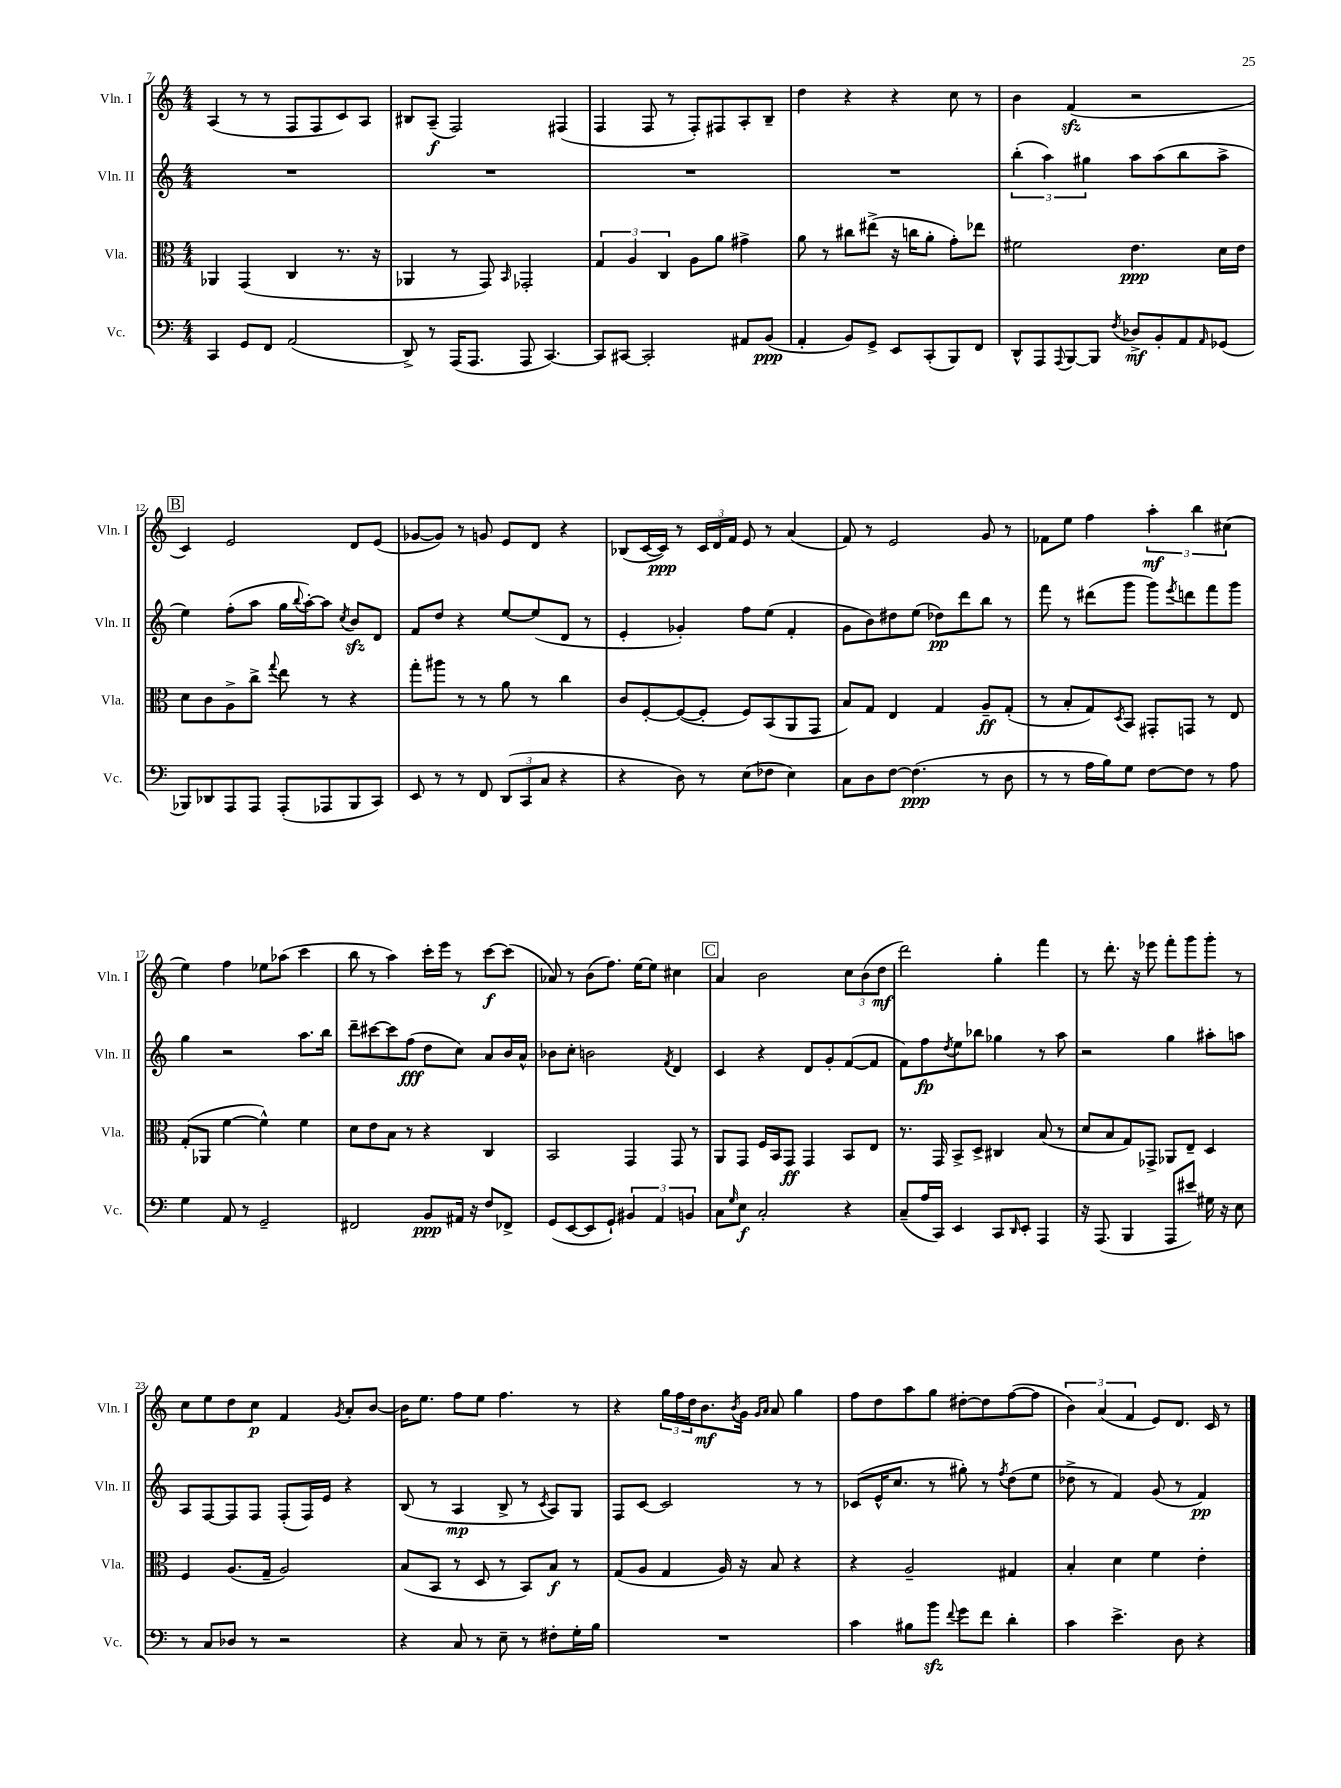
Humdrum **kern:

**kern	**kern	**kern	**kern
*staff4	*staff3	*staff2	*staff1
*clefF4	*clefC3	*clefG2	*clefG2
*k[]	*k[]	*k[]	*k[]
*M4/4	*M4/4	*M4/4	*M4/4
4CC	4AA-	1r	(4A
8GG	(4GG	.	8r
8FF	.	.	8r
(2AA	4C	.	8F
.	.	.	8F
.	8.r	.	8c)
.	.	.	8A
.	16r	.	.
=	=	=	=
8DD^)	4AA-	1r	8B#
8r	.	.	(8A~
(16AAA	8r	.	2F)
8.AAA	.	.	.
.	8GG)	.	.
.	16qqBB	.	.
8AAA	2GG-'	.	.
[4.CC)	.	.	.
.	.	.	(4F#
=	=	=	=
8CC]	6G	1r	4F
[8CC#	.	.	.
.	6A	.	.
2CC#']	.	.	8F
.	6C	.	.
.	.	.	8r
.	8A	.	8F')
.	8a	.	8F#
8AA#	4g#^	.	8A'
(8BB	.	.	8B~
=	=	=	=
4AA'	8a	1r	4dd
.	8r	.	.
8BB)	8cc#	.	4r
8GG^	(8ee#^	.	.
8EE	16r	.	4r
.	16cc	.	.
(8CC'	8a'	.	.
8BBB)	8g')	.	8cc
8FF	8ee-	.	8r
=	=	=	=
8DD^^	2f#	(6bb'	4b
8AAA	.	.	.
.	.	6aa)	.
8qqAAA	.	.	.
[8BBB	.	.	(4f
.	.	6gg#	.
8BBB]	.	.	.
8qF	.	.	.
8D-^	4.e	8aa	2r
8BB'	.	(8aa	.
8AA	.	8bb	.
16qqAA	.	.	.
(8GG-	16d	8aa^	.
.	16e	.	.
=	=	=	=
8BBB-)	8d	4ee)	4c)
8DD-	8c	.	.
8AAA	8A^	(8ff'	2e
8AAA	8cc^	8aa	.
.	8qqgg	.	.
(8AAA'	8ee	16gg	.
.	.	8qqbb	.
.	.	[16aa')	.
8AAA-	8r	8aa]	.
.	.	8qcc	.
8BBB-	4r	8b	8d
8CC)	.	8d	(8e
=	=	=	=
8EE	8gg'	8f	[8g-
8r	8aa#	8dd	8g-])
8r	8r	4r	8r
8FF	8r	.	8g
(12DD	8a	[8ee	8e
12CC	.	.	.
.	8r	(8ee]	8d
12C	.	.	.
4r	4cc	8d	4r
.	.	8r	.
=	=	=	=
4r	8c	4e'	(8B-
.	[8F'	.	[16c
.	.	.	16c])
8D)	(8F_	4g-')	8r
8r	8F']	.	24c
.	.	.	24d
.	.	.	24f
(8E	8F)	8ff	8e
8F-	(8BB	(8ee	8r
4E)	8AA	4f'	(4a
.	8GG	.	.
=	=	=	=
8C	8B)	8g	8f)
8D	8G	8b)	8r
[8F	4E	8dd#	2e
(4.F]	.	(8ee	.
.	4G	8dd-)	.
.	.	8ddd	.
8r	8A~	8bb	8g
8D	(8G'	8r	8r
=	=	=	=
8r	8r	8fff	8f-
8r	8B'	8r	8ee
16A	8G)	(8ddd#	4ff
16B)	.	.	.
.	8qD	.	.
8G	8BB	8ggg	.
[8F	8GG#'	8ggg)	6aa'
.	.	8qeee	.
8F]	8GG	8ddd	.
.	.	.	6bb
8r	8r	8fff	.
.	.	.	(6cc#
8A	8E	8ggg	.
=	=	=	=
4G	(8G'	4gg	4ee)
.	8AA-	.	.
8AA	[4f	2r	4ff
8r	.	.	.
2GG~	4f^^])	.	8ee-
.	.	.	(8aa-
.	4f	8.aa	4ccc
.	.	16bb	.
=	=	=	=
2FF#	8d	8ddd~	8bb
.	8e	[8ccc#	8r
.	8B	8ccc#]	4aa)
.	8r	(8ff	.
8BB	4r	8dd	16ccc'
.	.	.	16eee
16AA#	.	8cc)	8r
16r	.	.	.
8F	4C	8a	[8ccc
8FF-^	.	16b	(8ccc]
.	.	16a^^	.
=	=	=	=
(8GG	2BB	8b-	8a-)
[8EE	.	8cc'	8r
8EE]	.	2b	(8b
8GG`)	.	.	8.ff)
6BB#	4GG	.	.
.	.	.	[16ee
.	.	.	8ee]
6AA	.	.	.
.	.	8qf	.
.	8GG	4d	4cc#
6BB	.	.	.
.	8r	.	.
=	=	=	=
8C	8AA	4c	4a
16qqG	.	.	.
8E	8GG	.	.
2C'	16F	4r	2b
.	16BB	.	.
.	8GG	.	.
.	4GG	8d	.
.	.	8g'	.
4r	8BB	([8f	12cc
.	.	.	(12b
.	8E	8f]	.
.	.	.	12dd
=	=	=	=
(8C~	8.r	8f)	2ddd)
16A	.	8ff	.
16CC)	16GG	.	.
.	.	8qdd	.
4EE	8BB^	8ee	.
.	8D^	8bb-	.
8CC	4C#	4gg-	4gg'
16qqDD	.	.	.
8EE'	.	.	.
4AAA	(8B	8r	4fff
.	8r	8aa	.
=	=	=	=
16r	8d	2r	8r
(8.AAA	.	.	.
.	8B	.	8.ddd'
4BBB	8G)	.	.
.	.	.	16r
.	8GG-^	.	8eee-
8AAA	8AA-	4gg	8fff'
8e#)	8E~	.	8ggg
16G#	4D	8aa#'	8ggg'
16r	.	.	.
8E	.	8aa	8r
=	=	=	=
8r	4F	8A	8cc
8C	.	[8F	8ee
8D-	(8.A	8F]	8dd
8r	.	8F	8cc
.	16G~	.	.
2r	2A)	(8F'	4f
.	.	16F)	.
.	.	16e	.
.	.	.	8qg
.	.	4r	8a'
.	.	.	[8b
=	=	=	=
4r	(8B	(8B	16b]
.	.	.	8.ee
.	8BB	8r	.
8C	8r	4A	8ff
8r	8D	.	8ee
8E~	8r	8B^	4.ff
8r	8BB)	8r	.
.	.	8qc	.
8F#'	8B	8A)	.
16G'	8r	8G	8r
16B	.	.	.
=	=	=	=
1r	(8G	8F	4r
.	8A	[8c	.
.	4G	2c]	24gg
.	.	.	24ff
.	.	.	24dd
.	.	.	8.b
.	16A)	.	.
.	.	.	8qb
.	16r	.	16g
.	.	.	16qqg
.	.	.	16qqa
.	8B	.	8a
.	4r	8r	4gg
.	.	8r	.
=	=	=	=
4c	4r	(8c-	8ff
.	.	16e^^	8dd
.	.	8.cc	.
8B#	2A~	.	8aa
8b	.	8r	8gg
8qqf	.	.	.
8g	.	8gg#')	[8dd#'
8f	.	8r	8dd#]
.	.	8qff	.
4d'	4G#	(8dd	([8ff
.	.	8ee	8ff]
=	=	=	=
4c	4B'	8dd-^	6b)
.	.	8r	.
.	.	.	(6a
4.e^	4d	4f)	.
.	.	.	6f
.	4f	(8g	8e)
8D	.	8r	8.d
4r	4e'	4f)	.
.	.	.	16c
.	.	.	8r
==	==	==	==
*-	*-	*-	*-
